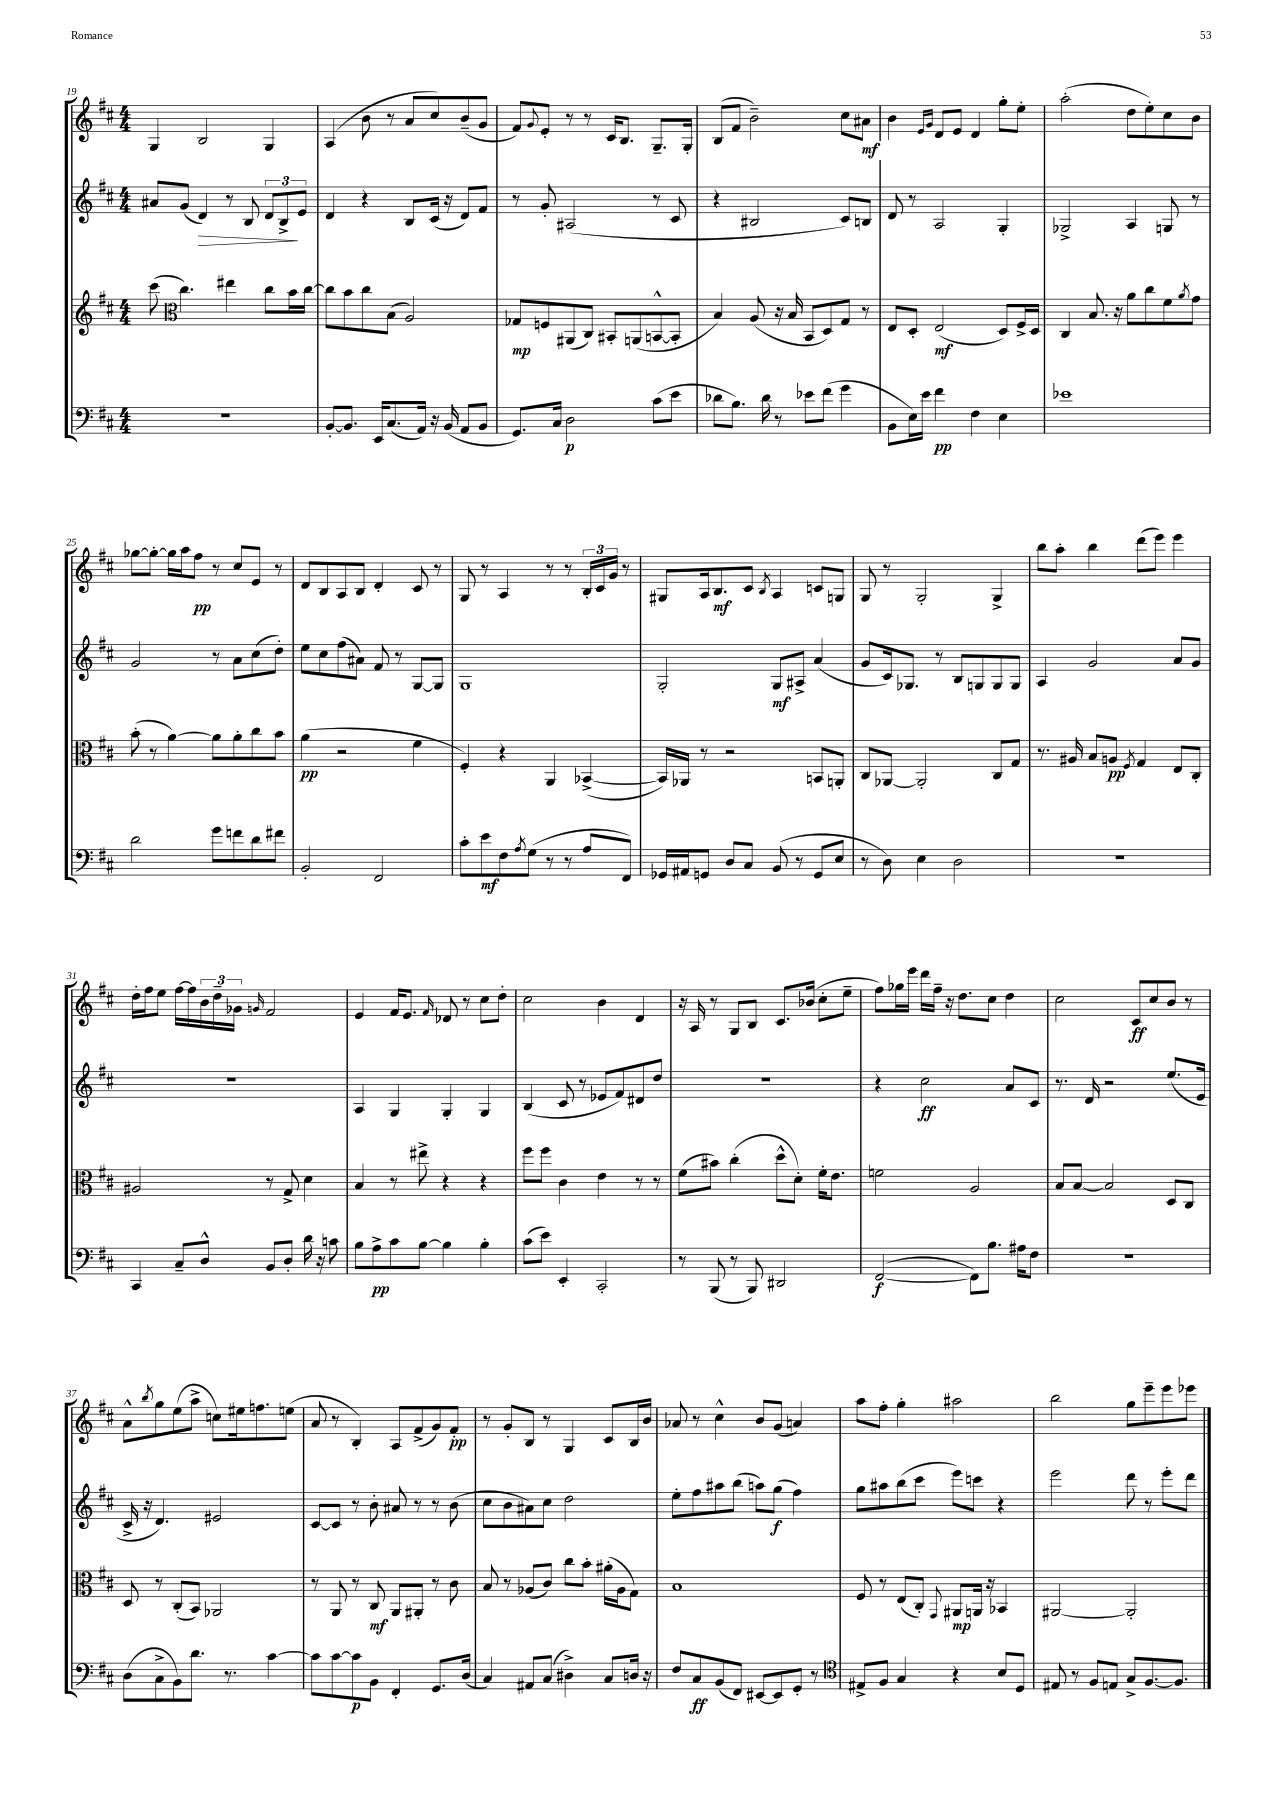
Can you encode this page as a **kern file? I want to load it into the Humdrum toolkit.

**kern	**dynam	**kern	**dynam	**kern	**dynam	**kern	**dynam
*part4	*part4	*part3	*part3	*part2	*part2	*part1	*part1
*staff4	*staff4	*staff3	*staff3	*staff2	*staff2	*staff1	*staff1
*clefF4	*	*clefG2	*	*clefG2	*	*clefG2	*
*k[f#c#]	*	*k[f#c#]	*	*k[f#c#]	*	*k[f#c#]	*
*M4/4	*	*M4/4	*	*M4/4	*	*M4/4	*
=19	=19	=19	=19	=19	=19	=19	=19
1r	.	(8ccc#\	.	8a#X/L	.	4G/	.
*	*	*clefC3	*	*	*	*	*
.	.	4.cc#\)	.	(8g/J	.	.	.
!	!	!	!	!	!LO:HP:b	!	!
.	.	.	.	4d/)	>	2B/	.
.	.	4ee#X\	.	8r	.	.	.
.	.	.	.	8B/	.	.	.
.	.	8cc#\L	.	12d/L	.	4G/	.
.	.	.	.	12B^/	.	.	.
.	.	16b\L	.	.	.	.	.
.	.	.	.	12e/J	]	.	.
.	.	[16cc#\JJ	.	.	.	.	.
=20	=20	=20	=20	=20	=20	=20	=20
[8BB'/L	.	8cc#\L]	.	4d/	.	(4A/	.
8.BB/J]	.	8b\	.	.	.	.	.
.	.	8cc#\	.	4r	.	8b\	.
16EE/KL	.	.	.	.	.	.	.
(8.C#/	.	(8B\J	.	.	.	8r	.
.	.	2A/)	.	8B/L	.	8a/L	.
16AA/Jk)	.	.	.	.	.	.	.
16r	.	.	.	(16c#/Jk	.	8cc#/)	.
(16BB/	.	.	.	16r	.	.	.
8AA/L	.	.	.	8d/L)	.	(8b~/	.
8BB/J	.	.	.	8f#/J	.	8g/J	.
=21	=21	=21	=21	=21	=21	=21	=21
8.GG/L)	.	8G-X/L	mp	8r	.	8f#/L)	.
.	.	.	.	.	.	8qqg/	.
.	.	8Fn/	.	8g'/	.	8e'/J	.
16C#/Jk	.	.	.	.	.	.	.
2D\	p	(8AA#X/	.	(2A#X/	.	8r	.
.	.	8C#/J)	.	.	.	8r	.
.	.	8BB#X'/L	.	.	.	16c#/KL	.
.	.	.	.	.	.	8.B/J	.
.	.	(8AAn/	.	.	.	.	.
(8c#\L	.	[8BBn^^/	.	8r	.	8.G~/L	.
8e\J	.	8BB'/J]	.	8c#/	.	.	.
.	.	.	.	.	.	16G'/Jk	.
=22	=22	=22	=22	=22	=22	=22	=22
8d-X\L	.	4B/)	.	4r	.	(8B/L	.
8.B\J)	.	.	.	.	.	8f#/J	.
.	.	(8A/	.	2B#X/	.	2b~\)	.
16d-\	.	.	.	.	.	.	.
8r	.	16r	.	.	.	.	.
.	.	16B/	.	.	.	.	.
8e-X\L	.	8BB/L	.	.	.	.	.
(8f#\J	.	8D/)	.	.	.	.	.
4g\	.	8G/J	.	8c#/L)	.	8cc#\L	.
.	.	8r	.	8Bn/J	.	8a#X\J	mf
=23	=23	=23	=23	=23	=23	=23	=23
8BB\L	.	8E/L	.	8d/	.	4b\	.
16E\L)	.	8D'/J	.	8r	.	.	.
16e\JJ	.	.	.	.	.	.	.
.	.	.	.	.	.	16qqe/LL	.
.	.	.	.	.	.	16qqg/JJ	.
4f#\	pp	(2E/	mf	2A/	.	8d/L	.
.	.	.	.	.	.	8e/J	.
4F#\	.	.	.	.	.	4d/	.
4E\	.	8D/L)	.	4G'/	.	8gg'\L	.
.	.	16F#^/L	.	.	.	8ee'\J	.
.	.	16D/JJ	.	.	.	.	.
=24	=24	=24	=24	=24	=24	=24	=24
1e-X	.	4C#/	.	2G-X^/	.	(2aa'\	.
.	.	8.B/	.	.	.	.	.
.	.	16r	.	.	.	.	.
.	.	8a\L	.	4A/	.	8dd\L	.
.	.	8cc#\	.	.	.	8ee'\)	.
.	.	8f#\	.	8Gn/	.	8cc#\	.
.	.	8qa/	.	.	.	.	.
.	.	8g\J	.	8r	.	8b\J	.
!!LO:LB:g=z
=25	=25	=25	=25	=25	=25	=25	=25
2d\	.	(8b'\	.	2g/	.	[8gg-X\L	.
.	.	8r	.	.	.	8gg-'\J_	.
.	.	[4a\)	.	.	.	16gg-\LL]	.
.	.	.	.	.	.	16aa\J	.
.	.	.	.	.	.	8ff#\J	pp
8g\L	.	8a\L]	.	8r	.	8r	.
8fn\	.	8a'\	.	8a\L	.	8cc#/L	.
8d\	.	8cc#\	.	(8cc#\	.	8e/J	.
8f#X\J	.	8b\J	.	8dd'\J)	.	8r	.
=26	=26	=26	=26	=26	=26	=26	=26
2BB'/	.	(4a\	pp	8ee\L	.	8d/L	.
.	.	.	.	8cc#\	.	8B/	.
.	.	2r	.	(8ff#\	.	8A/	.
.	.	.	.	8a#X\J)	.	8B/J	.
2FF#/	.	.	.	8f#/	.	4d'/	.
.	.	.	.	8r	.	.	.
.	.	4f#\	.	[8G/L	.	8c#/	.
.	.	.	.	8G/J]	.	8r	.
=27	=27	=27	=27	=27	=27	=27	=27
8c#'\L	.	4F#'/)	.	1G	.	8G/	.
8e\	mf	.	.	.	.	8r	.
8F#\	.	4r	.	.	.	4A/	.
8qA/	.	.	.	.	.	.	.
(8G\J	.	.	.	.	.	.	.
8r	.	4AA/	.	.	.	8r	.
8r	.	.	.	.	.	8r	.
8A/L	.	([4BB-X^/	.	.	.	24B'/LL	.
.	.	.	.	.	.	24c#/	.
.	.	.	.	.	.	24g/JJ	.
8FF#/J)	.	.	.	.	.	8r	.
=28	=28	=28	=28	=28	=28	=28	=28
16GG-X/LL	.	16BB-/LL])	.	2G'/	.	8G#X/L	.
16AA#X/J	.	16AA-X/JJ	.	.	.	.	.
8GGn/J	.	8r	.	.	.	16A/k	.
.	.	.	.	.	.	8.B/	mf
8D/L	.	2r	.	.	.	.	.
8C#/J	.	.	.	.	.	8c#/J	.
.	.	.	.	.	.	8qB/	.
(8BB/	.	.	.	8G/L	mf	4A/	.
8r	.	.	.	8A#X^/J	.	.	.
8GG/L	.	8BBn/L	.	(4a/	.	8cn/L	.
8E/J	.	8AAn'/J	.	.	.	8Gn/J	.
=29	=29	=29	=29	=29	=29	=29	=29
8r	.	8C#/L	.	8g/L	.	8G/	.
8D\)	.	[8AA-X/J	.	16c#/k)	.	8r	.
.	.	.	.	8.G-X/J	.	.	.
4E\	.	2AA-'/]	.	.	.	2G'/	.
.	.	.	.	8r	.	.	.
2D\	.	.	.	8B/L	.	.	.
.	.	.	.	8Gn/	.	.	.
.	.	8C#/L	.	8G/	.	4G^/	.
.	.	8G/J	.	8G/J	.	.	.
=30	=30	=30	=30	=30	=30	=30	=30
1r	.	8.r	.	4A/	.	8bb\L	.
.	.	.	.	.	.	8aa'\J	.
.	.	16A#X/	.	.	.	.	.
.	.	8B/L	.	2g/	.	4bb\	.
.	.	8An/J	pp	.	.	.	.
.	.	8qF#/	.	.	.	.	.
.	.	4G/	.	.	.	(8ddd\L	.
.	.	.	.	.	.	8eee\J)	.
.	.	8E/L	.	8a/L	.	4eee\	.
.	.	8C#'/J	.	8g/J	.	.	.
!!LO:LB:g=z
=31	=31	=31	=31	=31	=31	=31	=31
4CC#/	.	2A#X/	.	1r	.	16dd'\LL	.
.	.	.	.	.	.	16ff#\J	.
.	.	.	.	.	.	8ee\J	.
8C#~/L	.	.	.	.	.	[16ff#\LL	.
.	.	.	.	.	.	16ff#\]	.
8D^^/J	.	.	.	.	.	24b\	.
.	.	.	.	.	.	24dd~\	.
.	.	.	.	.	.	24g-X\JJ	.
.	.	.	.	.	.	16qqgn/	.
8BB/L	.	8r	.	.	.	2f#/	.
8D'/J	.	8G^/	.	.	.	.	.
16d\	.	4d\	.	.	.	.	.
16r	.	.	.	.	.	.	.
8cn\	.	.	.	.	.	.	.
=32	=32	=32	=32	=32	=32	=32	=32
8B\L	.	4B/	.	4A/	.	4e/	.
8A^\	pp	.	.	.	.	.	.
8c#\	.	8r	.	4G/	.	16f#/KL	.
.	.	.	.	.	.	8.e/J	.
[8B\J	.	8ee#X^\	.	.	.	.	.
.	.	.	.	.	.	16qqf#/	.
4B\]	.	4r	.	4G'/	.	8d-X/	.
.	.	.	.	.	.	8r	.
4B'\	.	4r	.	4G/	.	8cc#\L	.
.	.	.	.	.	.	8dd'\J	.
=33	=33	=33	=33	=33	=33	=33	=33
(8c#\L	.	8ff#\L	.	(4B/	.	2cc#\	.
8e\J)	.	8ff#\J	.	.	.	.	.
4EE'/	.	4c#\	.	8c#/	.	.	.
.	.	.	.	8r	.	.	.
2CC#'/	.	4e\	.	8e-X/L	.	4b\	.
.	.	.	.	8f#/)	.	.	.
.	.	8r	.	8d#X/	.	4d/	.
.	.	8r	.	8dd/J	.	.	.
=34	=34	=34	=34	=34	=34	=34	=34
8r	.	(8f#\L	.	1r	.	16r	.
.	.	.	.	.	.	16A/	.
(8BBB/	.	8b#X\J)	.	.	.	8r	.
8r	.	(4cc#'\	.	.	.	8G/L	.
8BBB/)	.	.	.	.	.	8B/J	.
2DD#X/	.	8dd^^\L	.	.	.	8.c#/L	.
.	.	8d'\J)	.	.	.	.	.
.	.	.	.	.	.	(16b-X/Jk	.
.	.	16f#'\KL	.	.	.	8cc#'\L	.
.	.	8.e\J	.	.	.	.	.
.	.	.	.	.	.	8ee~\J	.
=35	=35	=35	=35	=35	=35	=35	=35
([2FF#/	f	2fn\	.	4r	.	8ff#\L)	.
.	.	.	.	.	.	16gg-X\L	.
.	.	.	.	.	.	16eee\JJ	.
.	.	.	.	2cc#\	ff	16ddd\LL	.
.	.	.	.	.	.	16ff#~\JJ	.
.	.	.	.	.	.	16r	.
.	.	.	.	.	.	8.dd\L	.
8FF#\L])	.	2A/	.	.	.	.	.
8.B\J	.	.	.	.	.	8cc#\J	.
.	.	.	.	8a/L	.	4dd\	.
16A#X\KL	.	.	.	.	.	.	.
8F#\J	.	.	.	8c#/J	.	.	.
=36	=36	=36	=36	=36	=36	=36	=36
1r	.	8B/L	.	8.r	.	2cc#\	.
.	.	[8B/J	.	.	.	.	.
.	.	.	.	16d/	.	.	.
.	.	2B/]	.	2r	.	.	.
.	.	.	.	.	.	8c#/L	ff
.	.	.	.	.	.	8cc#/	.
.	.	8D/L	.	(8.ee/L	.	8b/J	.
.	.	8C#/J	.	.	.	8r	.
.	.	.	.	16e/Jk	.	.	.
!!LO:LB:g=z
=37	=37	=37	=37	=37	=37	=37	=37
(8D\L	.	8D/	.	16c#^/	.	8a^^\L	.
.	.	.	.	16r	.	.	.
.	.	.	.	.	.	8qbb/	.
8C#^\	.	8r	.	4.d/)	.	8gg\	.
8BB\)	.	(8C#'/L	.	.	.	(8ee\	.
8.d\J	.	8BB/J)	.	.	.	8aa^\J	.
.	.	2AA-X/	.	2e#X/	.	8ccn\L)	.
8.r	.	.	.	.	.	.	.
.	.	.	.	.	.	16ee#X\k	.
.	.	.	.	.	.	8.ffn\	.
[4c#\	.	.	.	.	.	.	.
.	.	.	.	.	.	(8een\J	.
=38	=38	=38	=38	=38	=38	=38	=38
8c#\L]	.	8r	.	[8c#/L	.	8a/	.
[8c#\	.	8AA/	.	8c#/J]	.	8r	.
8c#\]	p	8r	.	8r	.	4B'/)	.
8BB\J	.	8C#/	mf	8b'\	.	.	.
4FF#'/	.	8AA/L	.	8a#X/	.	8A/L	.
.	.	8AA#X'/J	.	8r	.	(8f#^/	.
8.GG/L	.	8r	.	8r	.	8g/)	.
.	.	8c#\	.	(8b\	.	8f#'/J	pp
(16D/Jk	.	.	.	.	.	.	.
=39	=39	=39	=39	=39	=39	=39	=39
4C#/)	.	8B/	.	8cc#\L	.	8r	.
.	.	8r	.	8b\	.	8g'/L	.
8AA#X/L	.	(8A-X/L	.	8a#X\)	.	8B/J	.
(8C#/J	.	8c#/J)	.	8cc#\J	.	8r	.
4D#X^\)	.	8cc#\L	.	2dd\	.	4G/	.
.	.	8b'\J	.	.	.	.	.
8C#/L	.	(16a#X'\LL	.	.	.	8c#/L	.
.	.	16A-\J	.	.	.	.	.
16Dn/Jk	.	8G\J)	.	.	.	16B/L	.
16r	.	.	.	.	.	16b/JJ	.
=40	=40	=40	=40	=40	=40	=40	=40
8F#/L	.	1B	.	8ee'\L	.	8a-X/	.
8C#/	ff	.	.	8ff#\	.	8r	.
(8BB/	.	.	.	8aa#X\	.	4cc#^^\	.
8FF#/J)	.	.	.	(8bb\J	.	.	.
[8EE#X/L	.	.	.	8aan\L)	.	8b/L	.
8EE#/]	.	.	.	(8gg\J	f	(8g/J	.
8GG'/J	.	.	.	4ff#\)	.	4an/)	.
8r	.	.	.	.	.	.	.
=41	=41	=41	=41	=41	=41	=41	=41
*clefC4	*	*	*	*	*	*	*
8E#X^/L	.	8F#/	.	8gg\L	.	8aa\L	.
8F#/J	.	8r	.	8aa#X\	.	8ff#'\J	.
4G/	.	(8E/L	.	(8bb\	.	4gg'\	.
.	.	8C#'/J)	.	8ccc#\J	.	.	.
.	.	8qqGG/	.	.	.	.	.
4r	.	8AA#X/L	mp	8eee\L)	.	2aa#X\	.
.	.	16AAn/Jk	.	8cccn\J	.	.	.
.	.	16r	.	.	.	.	.
8B/L	.	4BB-X/	.	4r	.	.	.
8D/J	.	.	.	.	.	.	.
=42	=42	=42	=42	=42	=42	=42	=42
8E#X/	.	[2AA#X/	.	2eee\	.	2bb\	.
8r	.	.	.	.	.	.	.
8F#/L	.	.	.	.	.	.	.
8En/J	.	.	.	.	.	.	.
8G^/L	.	2AA#'/]	.	8ddd\	.	8gg\L	.
[8.F#/	.	.	.	8r	.	8eee~\	.
.	.	.	.	8eee'\L	.	8eee\	.
8.F#/J]	.	.	.	.	.	.	.
.	.	.	.	8ddd\J	.	8eee-X\J	.
==	==	==	==	==	==	==	==
*-	*-	*-	*-	*-	*-	*-	*-
